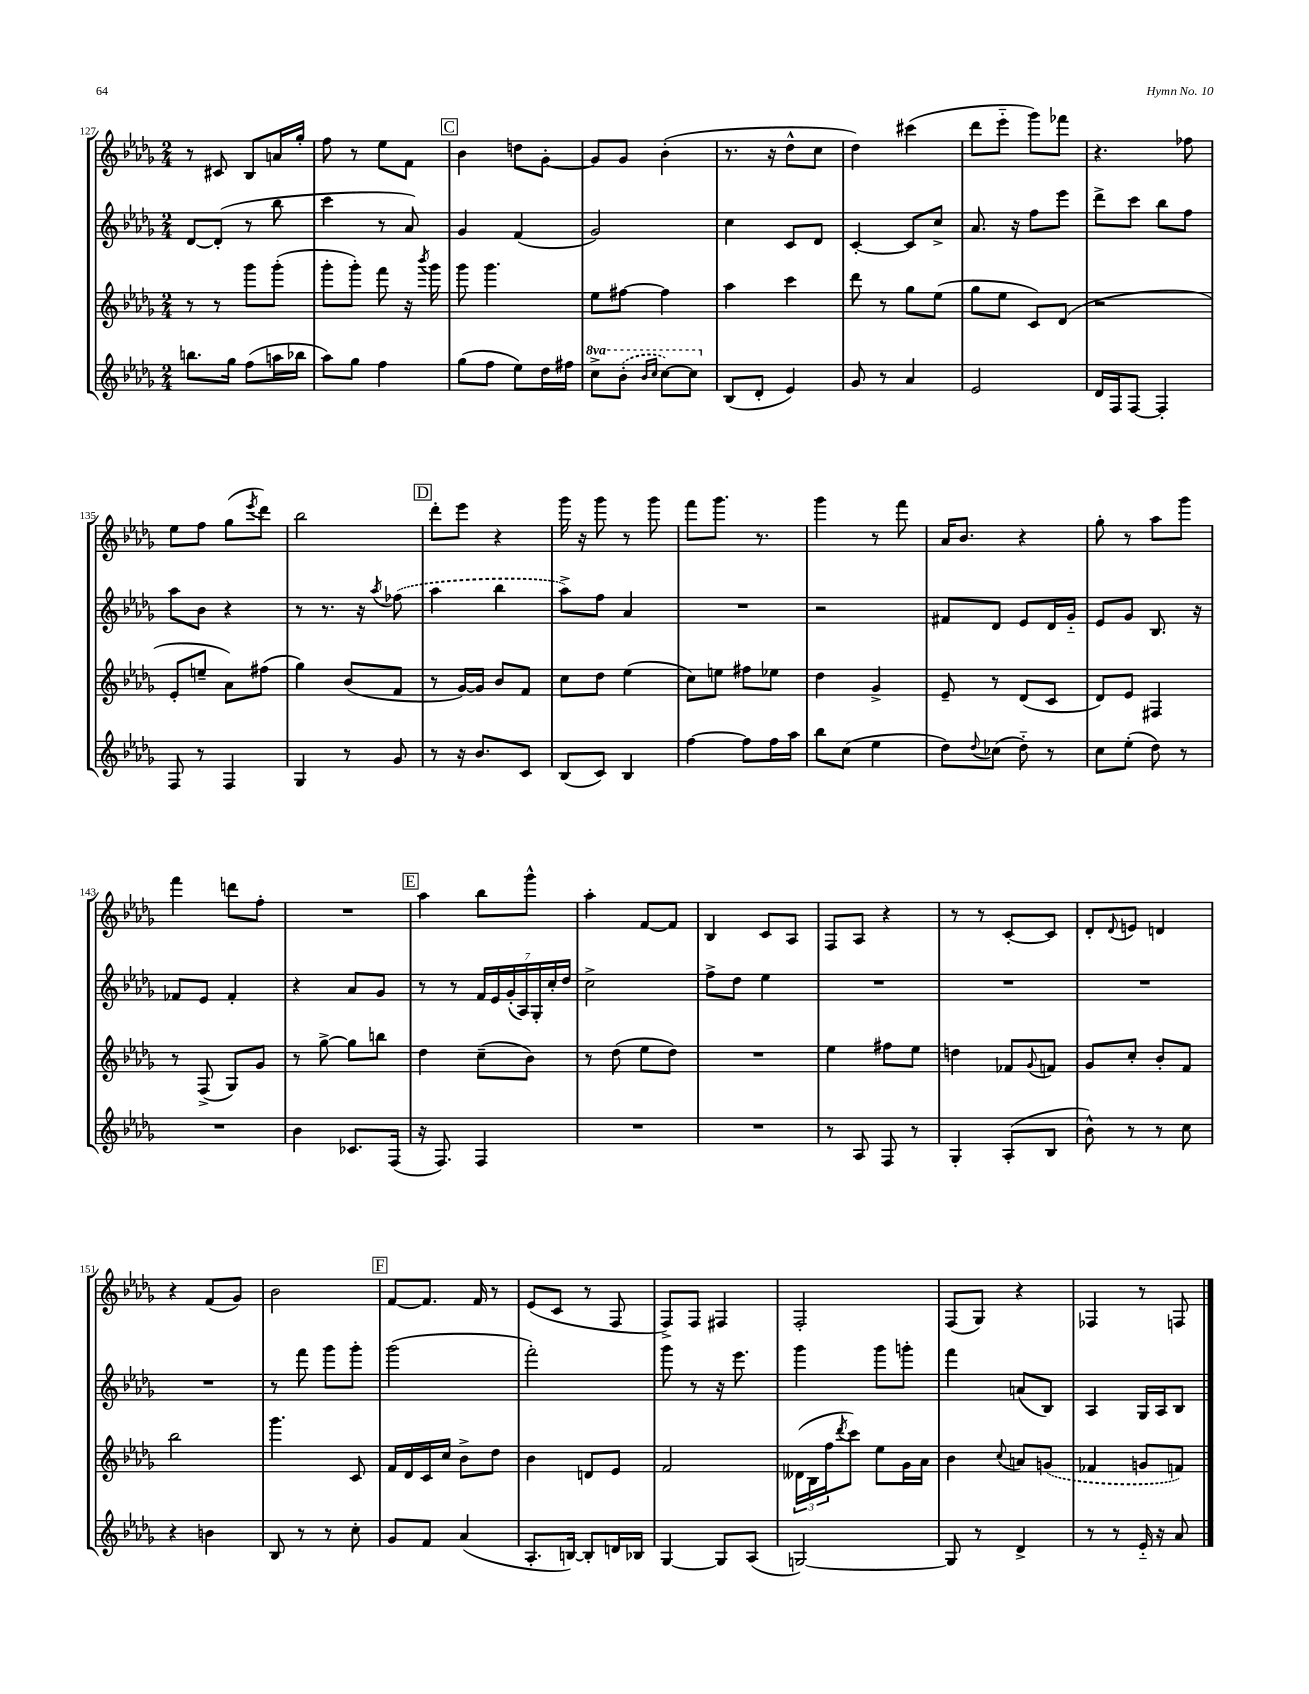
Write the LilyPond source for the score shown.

<<
\new StaffGroup <<
\new Staff = "s0" {
    \clef treble \key des \major \numericTimeSignature \time 2/4
    r8 cis'8 bes8 a'16 ges''16-. |
    f''8 r8 ees''8 f'8 |
    \mark \markup { \box "C" } bes'4 d''8 ges'8~-. |
    ges'8 ges'8 bes'4-.( |
    r8. r16 des''8-^ c''8 |
    des''4) cis'''4( |
    des'''8 ees'''8-_ ges'''8) fes'''8 |
    r4. fes''8 |
    ees''8 f''8 ges''8( \acciaccatura { ees'''8 } des'''8) |
    bes''2 |
    \mark \markup { \box "D" } des'''8-. ees'''8 r4 |
    ges'''16 r16 ges'''8 r8 ges'''8 |
    f'''8 ges'''8. r8. |
    ges'''4 r8 f'''8 |
    aes'16 bes'8. r4 |
    ges''8-. r8 aes''8 ges'''8 |
    f'''4 d'''8 f''8-. |
    R2 |
    \mark \markup { \box "E" } aes''4 bes''8 ges'''8-^ |
    aes''4-. f'8~ f'8 |
    bes4 c'8 aes8 |
    f8 aes8 r4 |
    r8 r8 c'8~-. c'8 |
    des'8-. \appoggiatura { des'8 } e'8 d'4 |
    r4 f'8( ges'8) |
    bes'2 |
    \mark \markup { \box "F" } f'8~ f'8. f'16 r8 |
    ees'8( c'8 r8 f8 |
    f8->) f8 fis4 |
    f2-. |
    f8( ges8) r4 |
    fes4 r8 f8 \bar "|." |
}
\new Staff = "s1" {
    \clef treble \key des \major \numericTimeSignature \time 2/4
    des'8~ des'8-.( r8 bes''8 |
    c'''4 r8 aes'8) |
    \mark \markup { \box "C" } ges'4 f'4( |
    ges'2) |
    c''4 c'8 des'8 |
    c'4~-. c'8 c''8-> |
    aes'8. r16 f''8 ees'''8 |
    des'''8-> c'''8 bes''8 f''8 |
    aes''8 bes'8 r4 |
    r8 r8. r16 \acciaccatura { aes''8 } \once \slurDashed fes''8( |
    \mark \markup { \box "D" } aes''4 bes''4 |
    aes''8->) f''8 aes'4 |
    R2 |
    r2 |
    fis'8 des'8 ees'8 des'16 ges'16-_ |
    ees'8 ges'8 bes8. r16 |
    fes'8 ees'8 fes'4-. |
    r4 aes'8 ges'8 |
    \mark \markup { \box "E" } r8 r8 \tuplet 7/4 { f'16 ees'16 ges'16-.( aes16) ges16-. c''16-. des''16 } |
    c''2-> |
    f''8-> des''8 ees''4 |
    R2 |
    R2 |
    R2 |
    R2 |
    r8 f'''8 ges'''8 ges'''8-. |
    \mark \markup { \box "F" } ges'''2( |
    f'''2-.) |
    ges'''8 r8 r16 ees'''8. |
    ges'''4 ges'''8 g'''8-. |
    f'''4 a'8( bes8) |
    aes4 ges16 aes16 bes8 \bar "|." |
}
\new Staff = "s2" {
    \clef treble \key des \major \numericTimeSignature \time 2/4
    r8 r8 ges'''8 ges'''8-.( |
    ges'''8-. ges'''8-.) f'''8 r16 \acciaccatura { bes'''8 } ges'''16 |
    \mark \markup { \box "C" } ges'''8 ges'''4. |
    ees''8 fis''8~ fis''4 |
    aes''4 c'''4 |
    des'''8 r8 ges''8 ees''8( |
    ges''8 ees''8 c'8) des'8( |
    r2 |
    ees'8-. e''8-- aes'8) fis''8( |
    ges''4) bes'8( f'8 |
    \mark \markup { \box "D" } r8 ges'16~) ges'16 bes'8 f'8 |
    c''8 des''8 ees''4( |
    c''8) e''8 fis''8 ees''8 |
    des''4 ges'4-> |
    ees'8-- r8 des'8( c'8 |
    des'8) ees'8 fis4 |
    r8 f8->( ges8) ges'8 |
    r8 ges''8~-> ges''8 b''8 |
    \mark \markup { \box "E" } des''4 c''8--( bes'8) |
    r8 des''8( ees''8 des''8) |
    R2 |
    ees''4 fis''8 ees''8 |
    d''4 fes'8 \appoggiatura { ges'8 } f'8 |
    ges'8 c''8-. bes'8-. f'8 |
    bes''2 |
    ges'''4. c'8 |
    \mark \markup { \box "F" } f'16 des'16 c'16 c''16 bes'8-> des''8 |
    bes'4 d'8 ees'8 |
    f'2 |
    \tuplet 3/2 { deses'16( bes16 f''16 } \acciaccatura { des'''8 } c'''8) ees''8 ges'16 aes'16 |
    bes'4 \appoggiatura { c''8 } a'8 \once \slurDashed g'8( |
    fes'4 g'8 f'8) \bar "|." |
}
\new Staff = "s3" {
    \clef treble \key des \major \numericTimeSignature \time 2/4 \set Staff.ottavationMarkups = #ottavation-simple-ordinals
    b''8. ges''16 f''8( a''16 bes''16 |
    aes''8) ges''8 f''4 |
    \mark \markup { \box "C" } ges''8( f''8 ees''8) des''16 fis''16 |
    \ottava #1 c'''8-> \once \slurDashed bes''8-.( \grace { bes''16 c'''16 } c'''8~) c'''8 \ottava #0 |
    bes8( des'8-. ees'4) |
    ges'8 r8 aes'4 |
    ees'2 |
    des'16 f16 f8~ f4-. |
    f8 r8 f4 |
    ges4 r8 ges'8 |
    \mark \markup { \box "D" } r8 r16 bes'8. c'8 |
    bes8( c'8) bes4 |
    f''4~ f''8 f''16 aes''16 |
    bes''8 c''8( ees''4 |
    des''8) \appoggiatura { des''8 } ces''8( des''8-_) r8 |
    c''8 ees''8-.( des''8) r8 |
    R2 |
    bes'4 ces'8. f16( |
    \mark \markup { \box "E" } r16 f8.) f4 |
    R2 |
    R2 |
    r8 aes8 f8 r8 |
    ges4-. aes8-.( bes8 |
    bes'8-^) r8 r8 c''8 |
    r4 b'4 |
    bes8 r8 r8 c''8-. |
    \mark \markup { \box "F" } ges'8 f'8 aes'4( |
    aes8.-. b16~) b8-. d'16 bes16 |
    ges4~ ges8 aes8( |
    g2~) |
    g8 r8 des'4-> |
    r8 r8 ees'16-_ r16 aes'8 \bar "|." |
}
>>
>>
\layout { \context { \Score currentBarNumber = #127 } }
